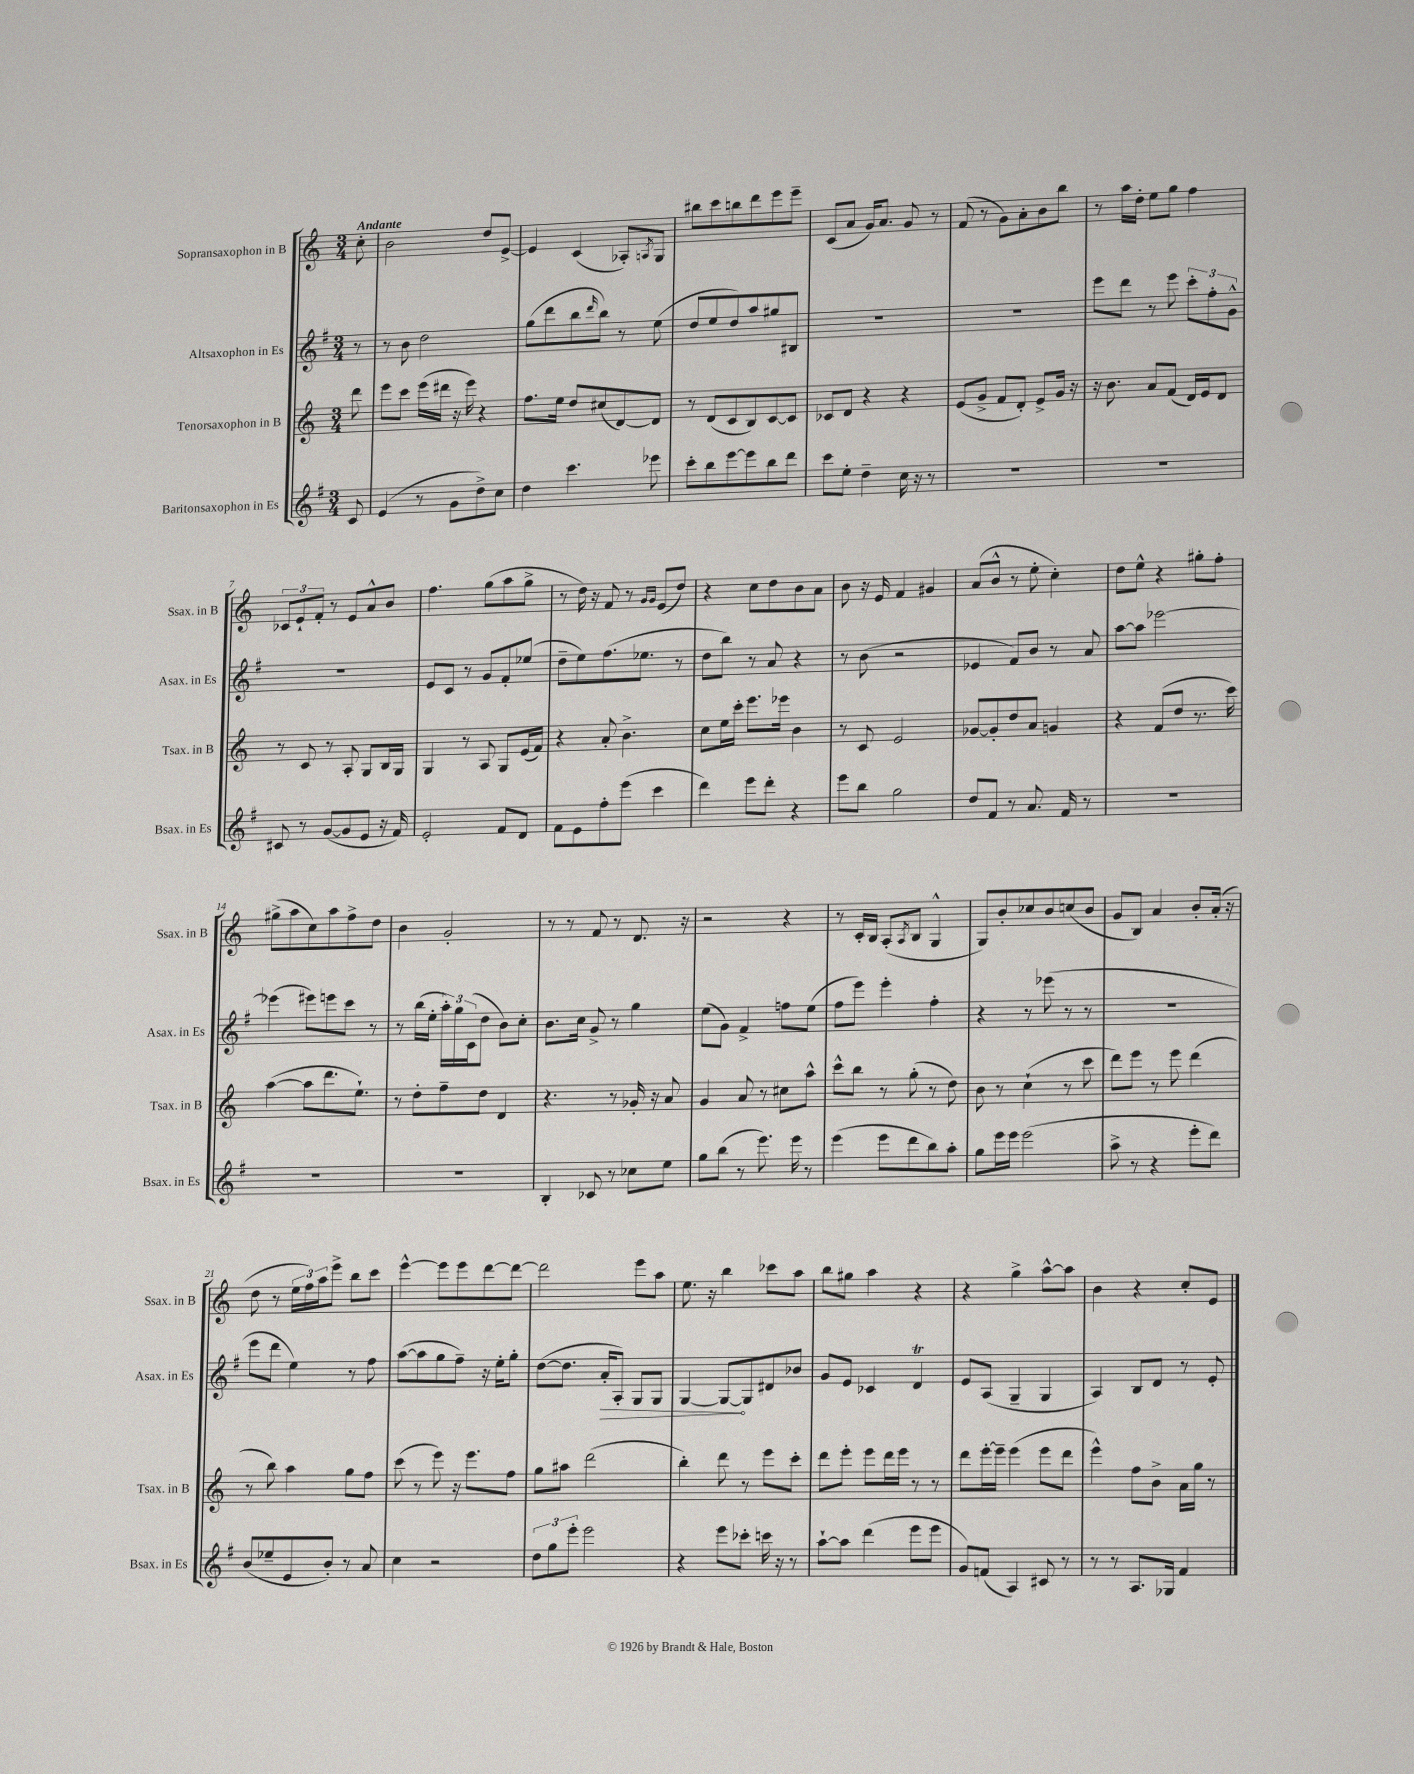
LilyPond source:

<<
\new StaffGroup <<
\new Staff = "s0" \with { instrumentName = "Sopransaxophon in B" shortInstrumentName = "Ssax. in B" } {
    \clef treble \key c \major \numericTimeSignature \time 3/4 \partial 8 \tempo "Andante"
    c''8-. |
    b'2 d''8 e'8~-> |
    e'4 c'4( aes8-.) \acciaccatura { a8 } g8 |
    bis''8 c'''8 b''8 d'''8 e'''8 e'''8-- |
    c'8( a'8 g'16) a'8. g'8 r8 |
    f'8( r8 g'8) a'8-. b'8 b''8 |
    r8 a''16 d''16-. e''8 g''8 f''4 |
    \tuplet 3/2 { ces'8 e'8-! f'8-. } r8 e'8 a'8-^ b'8 |
    f''4. g''8( a''8 g''8-> |
    r8 d''16) r16 f'8 r8 \grace { g'16 g'16 } e'8( d''8) |
    r4 c''8 d''8 b'8 a'8 |
    b'8 r16 e'16 f'4 gis'4 |
    a'8( b'8-^ r8 e''8-. c''4-.) |
    d''8 e''8-^ r4 gis''8-. f''8-. |
    gis''8->( a''8 c''8) a''8 f''8-> d''8 |
    b'4 g'2-. |
    r8 r8 f'8 r8 d'8. r16 |
    r2 r4 |
    r8 c'16-. b16 a8-.( \acciaccatura { a8 } b8 g4-^ |
    g8) b'8-. ces''8 b'8 c''8( b'8 |
    g'8 b8) a'4 b'8-. a'16-.( r16 |
    d''8 r8 \tuplet 3/2 { e''16 f''16) a''16 } e'''8-> b''8 c'''8 |
    e'''4~-^ e'''8 e'''8 d'''8~ d'''8~ |
    d'''2 e'''8 a''8 |
    e''8. r16 b''4 ces'''8 a''8 |
    b''8 gis''8 a''4 r4 |
    r4 g''4-> a''8~-^ a''8 |
    b'4 r4 c''8-. e'8 \bar "|." |
}
\new Staff = "s1" \with { instrumentName = "Altsaxophon in Es" shortInstrumentName = "Asax. in Es" } {
    \clef treble \key g \major \numericTimeSignature \time 3/4 \partial 8
    r8 |
    r8 b'8 d''2 |
    g''8( d'''8 b''8 \grace { d'''16 } b''8) r8 e''8( |
    d''8 e''8 d''8) a''8 gis''8 bis8 |
    R2. |
    R2. |
    e'''8 d'''8 r8 e'''8 \tuplet 3/2 { c'''8-. fis''8-. g'8-^ } |
    R2. |
    e'8 c'8 r8 g'8 fis'8-. ees''8( |
    d''8-- e''8) fis''8.( ees''8. r8 |
    d''8 b''8) r8 a'8 r4 |
    r8 b'8( r2 |
    ees'4 fis'8) b'8 r8 a'8 |
    a''8~ a''8 ees'''2~ |
    ees'''4( eis'''8) e'''8 c'''8 r8 |
    r8 b''16( e''16-. \tuplet 3/2 { a''16-.) g''16 c'16( } d''8 b'8) c''8-. |
    b'8. c''16 g'8-> r8 g''4 |
    e''8( g'8) fis'4-> f''8 e''8( |
    fis''8 e'''8) e'''4-. fis''4-. |
    r4 r8 ees'''8( r8 r8 |
    R2. |
    e'''8 d'''8 e''4) r8 fis''8 |
    a''8~( a''8 g''8 fis''8--) r16 e''16-. g''8-. |
    d''8~( d''8. \once \override Hairpin.circled-tip = ##t a'16-.\> a8-.) g8 g8 |
    g4~ g8~\! g8 dis'8 bes'8 |
    g'8 e'8 ces'4 d'4\trill |
    e'8 a8( g4-- g4 |
    a4) b8 d'8 r8 e'8-. \bar "|." |
}
\new Staff = "s2" \with { instrumentName = "Tenorsaxophon in B" shortInstrumentName = "Tsax. in B" } {
    \clef treble \key c \major \numericTimeSignature \time 3/4 \partial 8
    d'''8 |
    e'''8 c'''8 e'''16( dis'''16 r16 e'''16) r4 |
    f''8. e''16 d''8 cis''8( d'8~) d'8 |
    r8 d'8( c'8 b8) c'8~ c'8 |
    ces'8 d'8 r4 r4 |
    e'8( g'8-> f'8 d'8-.) e'8-> g'16 r16 |
    r16 b'8. a'8 f'8( d'16) e'16 d'8 |
    r8 c'8 r8 a8-. g8 b16 g16 |
    g4 r8 a8 g8 e'16( f'16) |
    r4 a'8-. b'4.-> |
    c''8 e''16 c'''16-. e'''8. ees'''16 b'4 |
    r8 c'8 e'2 |
    ges'8~ ges'8-. d''8 a'8 g'4 |
    r4 f'8( d''8 r8. c'''16) |
    a''4~( a''8 d'''8. e''8.-!) |
    r8 d''8-. f''8-- d''8 d'4 |
    r4. r8 ges'16-. r16 a'8 |
    g'4 a'8 r8 cis''8 a''8-^ |
    c'''8-^ b''8 r8 g''8-.( r8 d''8) |
    b'8 r8 c''4-!( r8 c'''8 |
    d'''8) e'''8 r8 e'''8 d'''4( |
    r8 b''8) a''4 g''8 f''8 |
    c'''8( r8 e'''8) r16 e'''8. f''8 |
    g''8 ais''8 d'''2( |
    b''4-.) d'''8 r8 e'''8 c'''8-. |
    d'''8 e'''8-. e'''8 d'''16 e'''16 r8 r8 |
    d'''8 e'''16~-. e'''16-- e'''4( e'''8 d'''8 |
    e'''4-^) f''8 b'8-> a'16 g''16 r8 \bar "|." |
}
\new Staff = "s3" \with { instrumentName = "Baritonsaxophon in Es" shortInstrumentName = "Bsax. in Es" } {
    \clef treble \key g \major \numericTimeSignature \time 3/4 \partial 8
    c'8 |
    e'4( r8 g'8 d''8->) c''8 |
    d''4 c'''4. ees'''8 |
    c'''8-. b''8 e'''8~ e'''8 b''8 d'''8 |
    c'''8 e''8-. d''4-- c''16 r16 r8 |
    R2. |
    R2. |
    cis'8 r8 g'8~( g'8 e'8 r16 fis'16) |
    e'2-. fis'8 d'8 |
    fis'8 e'8 fis''8-. e'''8( c'''4 |
    d'''4) e'''8 d'''8-. r4 |
    e'''8 b''8 g''2 |
    d''8 fis'8 r8 a'8. fis'16 r8 |
    R2. |
    R2. |
    R2. |
    b4-. ces'8 r8 ces''8 e''8 |
    g''8 b''8( r8 e'''8.) e'''16 r8 |
    e'''4( e'''8 d'''8 b''8) a''8-. |
    g''8 e'''16 e'''16 e'''2( |
    a''8-> r8 r4 e'''8-. d'''8) |
    b'8( ees''8-- e'8 b'8-.) r8 a'8 |
    c''4 r2 |
    \tuplet 3/2 { d''8 g''8 e'''8-. } e'''2 |
    r4 e'''8 ces'''8-. c'''16 r16 r8 |
    a''8~-! a''8 d'''4( e'''8 e'''8 |
    g'8) f'8( a4) cis'8 r8 |
    r8 r8 a8. ges16 fis'4 \bar "|." |
}
>>
>>
